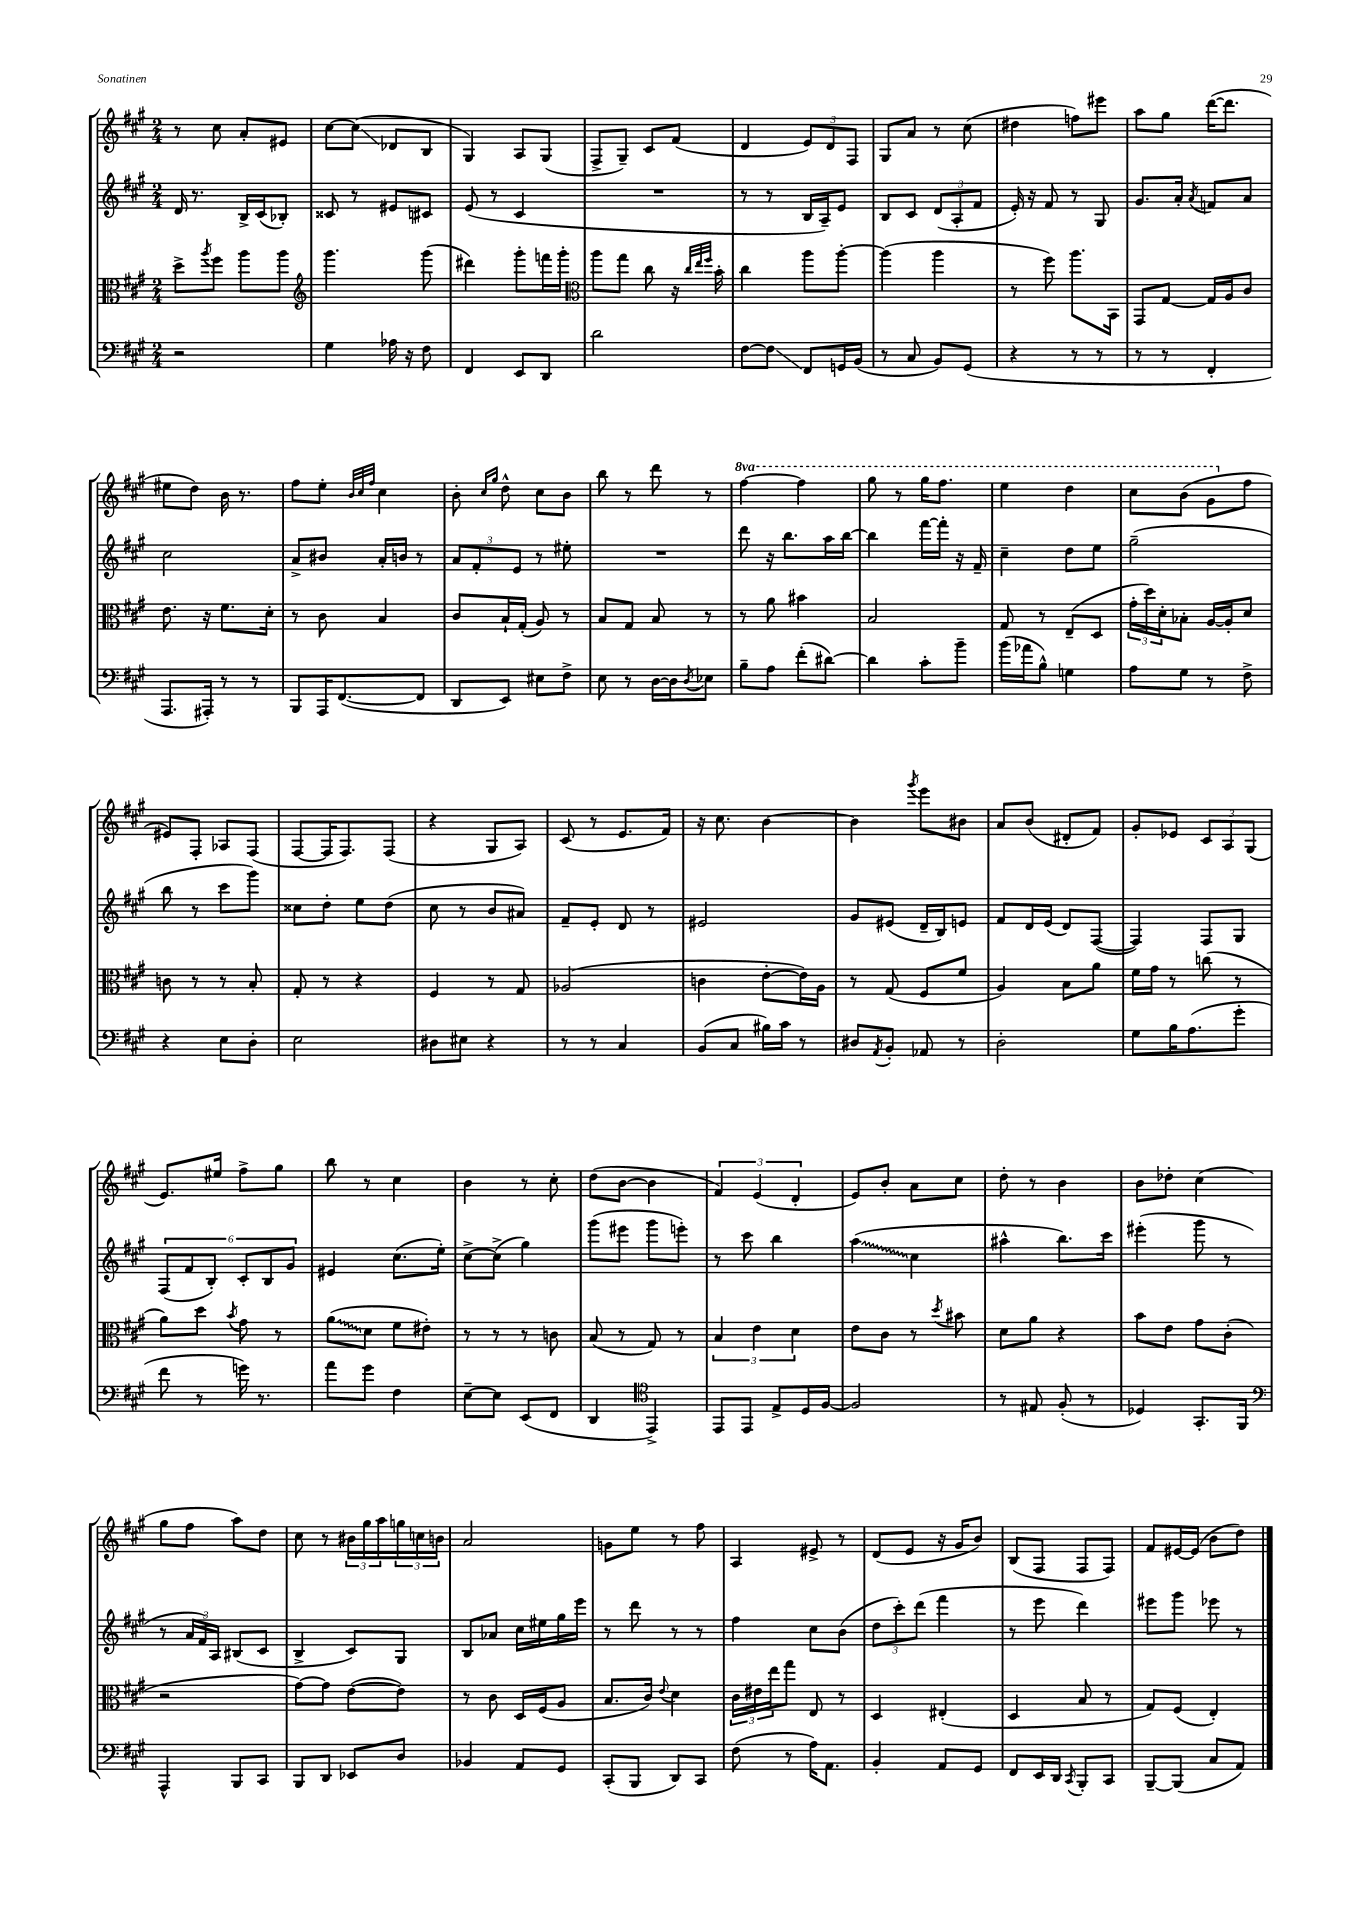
<<
\new StaffGroup <<
\new Staff = "s0" {
    \clef treble \key a \major \numericTimeSignature \time 2/4 \set Staff.ottavationMarkups = #ottavation-simple-ordinals
    r8 cis''8 a'8-. eis'8 |
    cis''8~ cis''8\glissando( des'8 b8 |
    gis4) a8 gis8( |
    fis8-> gis8--) cis'8 fis'8( |
    d'4 \tuplet 3/2 { e'8) d'8 fis8 } |
    gis8 a'8 r8 cis''8( |
    dis''4 f''8) eis'''8 |
    a''8 gis''8 d'''16~( d'''8. |
    eis''8 d''8) b'16 r8. |
    fis''8 e''8-. \grace { b'32 cis''32 fis''32 } cis''4 |
    b'8-. \grace { cis''16 gis''16 } d''8-^ cis''8 b'8 |
    b''8 r8 d'''8 r8 |
    \ottava #1 fis'''4~ fis'''4 |
    gis'''8 r8 gis'''16 fis'''8. |
    e'''4 d'''4 |
    cis'''8 b''8( gis''8 \ottava #0 fis''8 |
    eis'8) fis8-. aes8 fis8( |
    fis8~ fis16 fis8.) fis8( |
    r4 gis8 a8) |
    cis'8( r8 e'8. fis'16) |
    r16 cis''8. b'4~ |
    b'4 \acciaccatura { gis'''8 } e'''8 bis'8 |
    a'8 b'8( dis'8-. fis'8) |
    gis'8-. ees'8 \tuplet 3/2 { cis'8 a8 gis8( } |
    e'8.) eis''16 fis''8-> gis''8 |
    b''8 r8 cis''4 |
    b'4 r8 cis''8-. |
    d''8( b'8~ b'4 |
    \tuplet 3/2 { fis'4) e'4( d'4-. } |
    e'8) b'8-. a'8 cis''8 |
    d''8-. r8 b'4 |
    b'8 des''8-. cis''4( |
    gis''8 fis''8 a''8) d''8 |
    cis''8 r8 \tuplet 3/2 { bis'16 gis''16 a''16 } \tuplet 3/2 { g''16 c''16 b'16 } |
    a'2 |
    g'8 e''8 r8 fis''8 |
    a4 eis'8-> r8 |
    d'8( e'8 r16 gis'16 b'8) |
    b8( fis8 fis8 fis8) |
    fis'8 eis'16~ eis'16( b'8 d''8) \bar "|." |
}
\new Staff = "s1" {
    \clef treble \key a \major \numericTimeSignature \time 2/4
    d'16 r8. b16-> cis'16( bes8-.) |
    cisis'8 r8 eis'8 cis'8 |
    e'8( r8 cis'4 |
    R2 |
    r8 r8 b16 a16--) e'8 |
    b8 cis'8 \tuplet 3/2 { d'8( a8-. fis'8 } |
    e'16-.) r16 fis'8 r8 gis8 |
    gis'8. a'16-. \acciaccatura { a'8 } f'8 a'8 |
    cis''2 |
    a'8-> bis'8 a'16-. b'16 r8 |
    \tuplet 3/2 { a'8 fis'8-. e'8 } r8 eis''8-. |
    R2 |
    d'''8 r16 b''8. a''16 b''16~ |
    b''4 fis'''16~ fis'''16-. r16 fis'16-- |
    cis''4-- d''8 e''8 |
    gis''2--( |
    b''8 r8 cis'''8 gis'''8) |
    cisis''8 d''8-. e''8 d''8( |
    cis''8 r8 b'8 ais'8) |
    fis'8-- e'8-. d'8 r8 |
    eis'2 |
    gis'8 eis'8( d'16-- b16) e'8 |
    fis'8 d'16 e'16( d'8) fis8~( |
    fis4) fis8 gis8 |
    \tuplet 6/4 { fis8( fis'8 b8-.) cis'8-. b8 gis'8 } |
    eis'4 cis''8.( e''16-.) |
    cis''8~-> cis''8->( gis''4) |
    gis'''8( eis'''8 gis'''8 e'''8-.) |
    r8 cis'''8 b''4 |
    \once \override Glissando.style = #'zigzag a''4\glissando( cis''4 |
    ais''4-^ b''8.) cis'''16 |
    eis'''4-.( gis'''8 r8 |
    r8 \tuplet 3/2 { a'16 fis'16) a16 } bis8( cis'8 |
    b4-> cis'8) gis8 |
    b8 aes'8 cis''16 eis''16 gis''16 e'''16 |
    r8 d'''8 r8 r8 |
    fis''4 cis''8 b'8( |
    \tuplet 3/2 { d''8 cis'''8-.) d'''8( } fis'''4 |
    r8 e'''8 d'''4) |
    eis'''8 gis'''8 ees'''8 r8 \bar "|." |
}
\new Staff = "s2" {
    \clef alto \key a \major \numericTimeSignature \time 2/4
    d''8-> \acciaccatura { a''8 } fis''8 a''8 a''8 |
    \clef treble gis'''4. gis'''8( |
    dis'''4) gis'''8-. f'''16 gis'''16-. |
    \clef alto a''8 gis''8 cis''8 r16 \grace { cis''32 e''32 fis''32 } b'16-. |
    cis''4 a''8 a''8~-. |
    a''4( a''4 |
    r8 fis''8) a''8. b,16 |
    gis,8 gis8~ gis16 a16 cis'8 |
    e'8. r16 fis'8. d'16-. |
    r8 cis'8 b4 |
    cis'8 b16-! gis16-.( a8) r8 |
    b8 gis8 b8 r8 |
    r8 a'8 bis'4 |
    b2 |
    gis8 r8 e8--( d8 |
    \tuplet 3/2 { gis'16-. d''16) d'16-. } bes8-. a16~ a16-. d'8 |
    c'8 r8 r8 b8-. |
    gis8-. r8 r4 |
    fis4 r8 gis8 |
    aes2( |
    c'4 e'8~-. e'16) a16 |
    r8 gis8( fis8 fis'8 |
    a4) b8 a'8 |
    fis'16 gis'16 r8 c''8( r8 |
    a'8) d''8 \acciaccatura { b'8 } gis'8 r8 |
    \once \override Glissando.style = #'zigzag a'8\glissando( d'8 fis'8 eis'8-.) |
    r8 r8 r8 c'8 |
    b8( r8 gis8) r8 |
    \tuplet 3/2 { b4 e'4 d'4 } |
    e'8 cis'8 r8 \acciaccatura { d''8 } bis'8 |
    d'8 a'8 r4 |
    b'8 e'8 gis'8 cis'8-.( |
    r2 |
    gis'8~) gis'8 e'8~( e'8) |
    r8 cis'8 d16 fis16( a8 |
    b8. cis'16) \appoggiatura { e'8 } d'4 |
    \tuplet 3/2 { cis'16 eis'16 e''16 } gis''8 e8 r8 |
    d4 eis4-.( |
    d4 b8 r8 |
    gis8) fis8( e4-.) \bar "|." |
}
\new Staff = "s3" {
    \clef bass \key a \major \numericTimeSignature \time 2/4
    r2 |
    gis4 aes16 r16 fis8 |
    fis,4 e,8 d,8 |
    d'2 |
    fis8~ fis8\glissando fis,8 g,16 b,16( |
    r8 cis8 b,8) gis,8( |
    r4 r8 r8 |
    r8 r8 fis,4-. |
    a,,8. ais,,16-.) r8 r8 |
    b,,8 a,,16 fis,8.~( fis,8 |
    d,8 e,8) eis8 fis8-> |
    e8 r8 d16~ d16 \acciaccatura { d8 } ees8 |
    b8-- a8 fis'8-.( dis'8~) |
    dis'4 cis'8-. b'8-- |
    b'16( aes'16 b8-^) g4 |
    a8 gis8 r8 fis8-> |
    r4 e8 d8-. |
    e2 |
    dis8 eis8 r4 |
    r8 r8 cis4 |
    b,8( cis8 bis16) cis'16 r8 |
    dis8 \acciaccatura { a,8 } b,8-. aes,8 r8 |
    d2-. |
    gis8 b16 a8.( gis'8-. |
    fis'8 r8 g'16) r8. |
    a'8 gis'8 fis4 |
    e8~-- e8 e,8( fis,8 |
    d,4 \clef tenor e,4->) |
    e,8 e,8 e8-> d16 fis16~ |
    fis2 |
    r8 eis8 fis8-.( r8 |
    des4) gis,8.-. fis,16 |
    \clef bass a,,4-^ b,,8 cis,8 |
    b,,8 d,8 ees,8 d8 |
    bes,4 a,8 gis,8 |
    cis,8-.( b,,8 d,8) cis,8 |
    fis8( r8 a16) a,8. |
    b,4-. a,8 gis,8 |
    fis,8 e,16 d,16 \acciaccatura { cis,8 } b,,8-. cis,8 |
    b,,8~-- b,,8( cis8 a,8) \bar "|." |
}
>>
>>
\layout { \context { \Score \remove "Bar_number_engraver" } }
